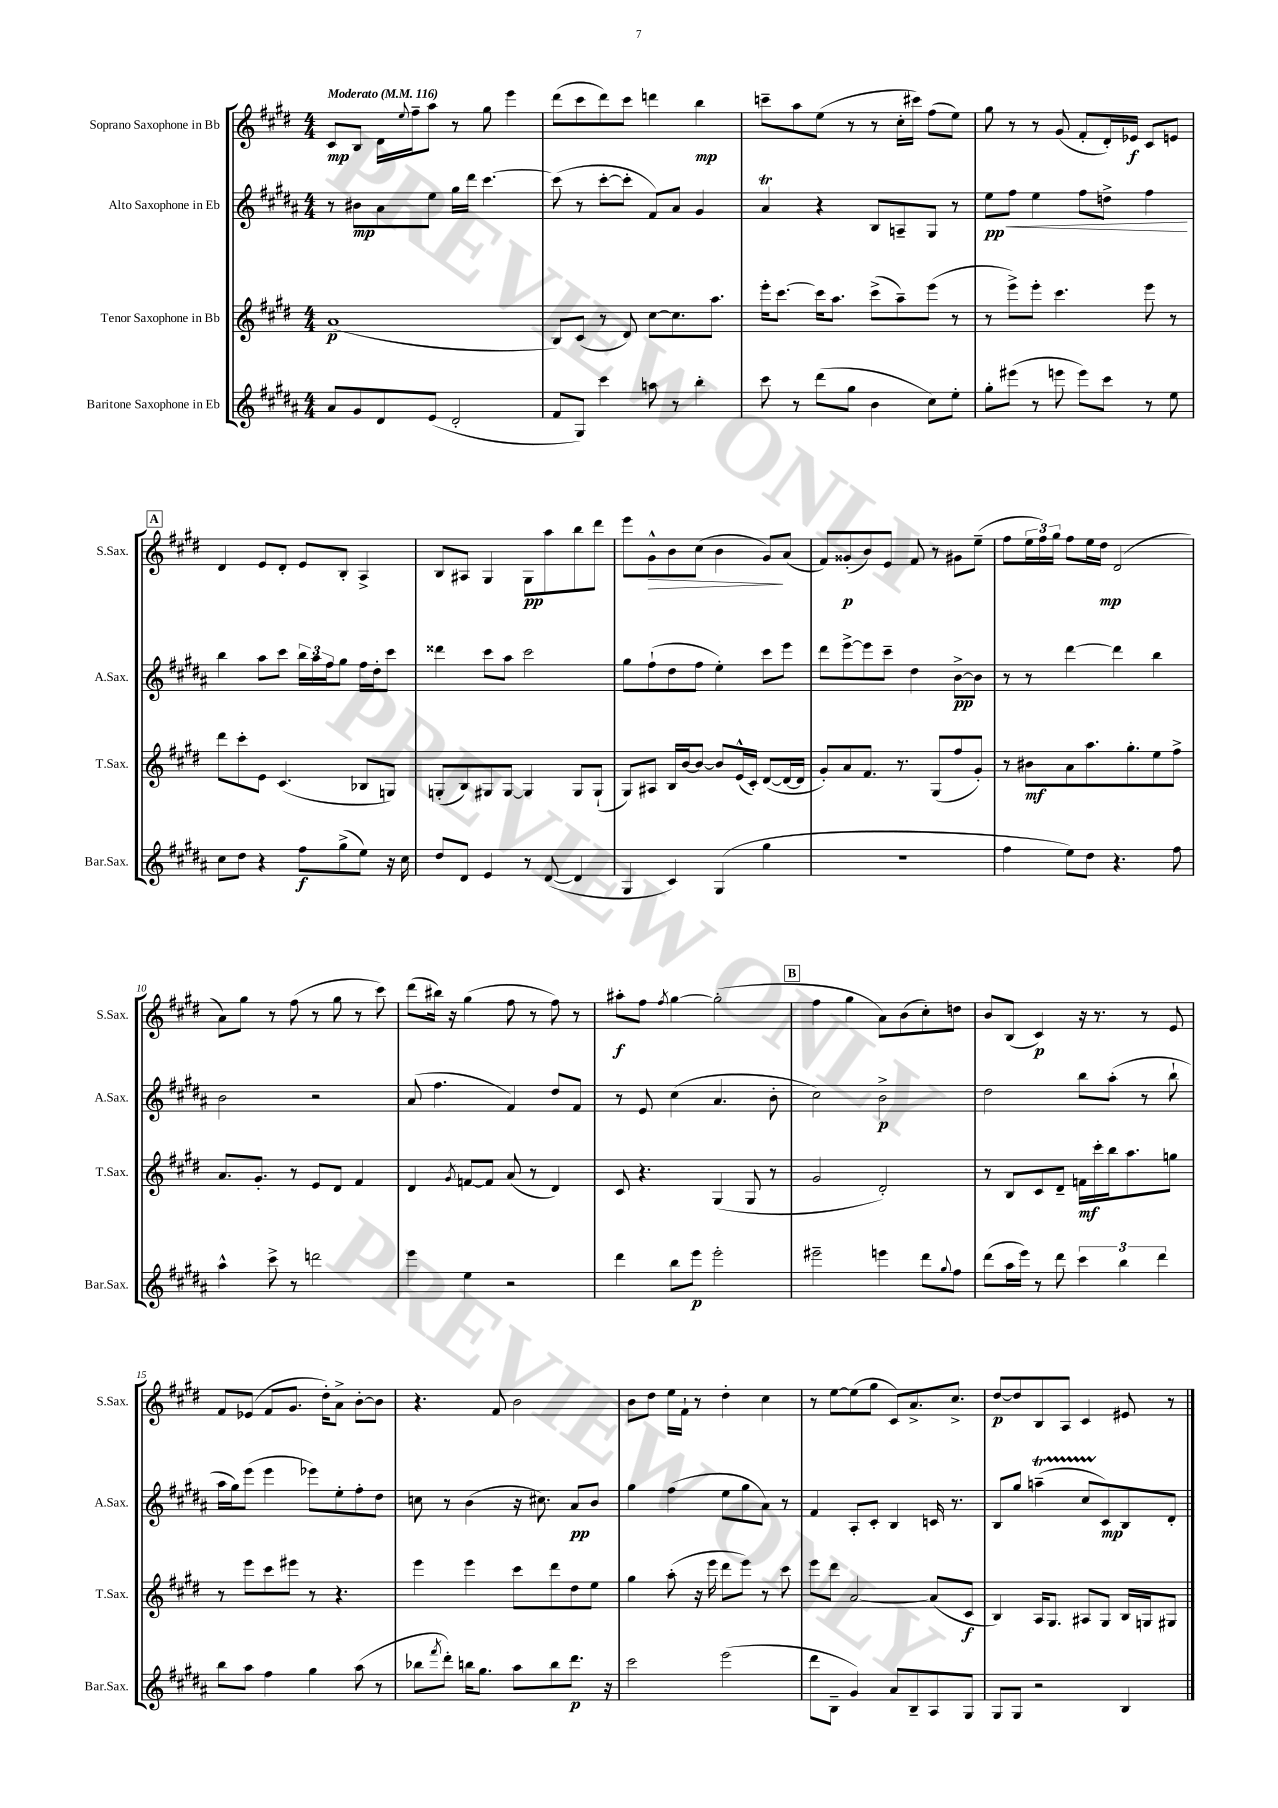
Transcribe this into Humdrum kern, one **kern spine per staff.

**kern	**kern	**kern	**kern
*staff4	*staff3	*staff2	*staff1
*clefG2	*clefG2	*clefG2	*clefG2
*k[f#c#g#d#a#]	*k[f#c#g#d#]	*k[f#c#g#d#a#]	*k[f#c#g#d#]
*M4/4	*M4/4	*M4/4	*M4/4
*MM116	*MM116	*MM116	*MM116
8a#	(1a	8r	8c#
8g#	.	8b#	8B
8d#	.	8a#	16d#
.	.	.	8qqee
.	.	.	16ff#~
(8e	.	8ee	8aa
2d#'	.	16gg#	8r
.	.	16ddd#	.
.	.	[4.ccc#	8gg#
.	.	.	4eee
=	=	=	=
8f#	8B)	(8ccc#]	(8ddd#
8G#)	(8c#	8r	8ccc#
4ccc#	8r	[8ccc#'	8ddd#)
.	8d#)	8ccc#']	8ccc#
8aa	[8cc#	8f#)	4ddd
8r	8.cc#]	8a#	.
4bb'	.	4g#	4bb
.	8.aa	.	.
=	=	=	=
8ccc#	16eee'	4a#	8ccc~
.	[8.ccc#	.	.
8r	.	.	8aa
(8ddd#	16ccc#]	4r	(8ee
.	8.aa	.	.
8gg#	.	.	8r
4b	(8ccc#^	8B	8r
.	8aa~)	8A~	16cc#'
.	.	.	16ccc#)
8cc#)	(8eee	8G#	(8ff#
8ee'	8r	8r	8ee)
=	=	=	=
8gg#'	8r	8ee	8gg#
(8eee#	8eee^)	8ff#	8r
8r	8eee'	4ee	8r
8eee	4.ccc#	.	(8g#
8eee)	.	8ff#	8f#'
8ccc#	.	8dd^	16d#')
.	.	.	16e-
8r	8eee	4ff#	8c#
8ee	8r	.	8e
=	=	=	=
8cc#	8ddd#	4bb	4d#
8dd#	8ccc#'	.	.
4r	8e	8aa#	8e
.	(4.c#	8ccc#	8d#'
8ff#	.	24bb	8e
.	.	24aa#	.
.	.	24ff#	.
(8gg#^	.	8gg#	8B'
8ee)	8B-	16ff#	4A^
.	.	16dd#'	.
16r	8G)	8ccc#	.
16cc#	.	.	.
=	=	=	=
8dd#	(8G'	4ddd##	8B
8d#	8B)	.	8A#
4e	8G#	8ccc#	4G#
.	[8G#	8aa#	.
8r	4G#]	2ccc#	8G#
([8d#	.	.	8aa
4d#]	8G#	.	8bb
.	(8G#`	.	8ddd#
=	=	=	=
4G#	8G#)	8gg#	8eee
.	8A#	(8ff#`	8g#^^
4c#)	16B	8dd#	8b
.	[16b	.	.
.	8b_	8ff#	(8cc#
(4G#	8b]	4ee')	4b
.	(16e^^	.	.
.	16c#')	.	.
4gg#	([8d#	8ccc#	8g#)
.	16d#_	8eee	(8a
.	16d#]	.	.
=	=	=	=
1r	8g#')	8ddd#	8f#)
.	8a	[8eee^	(8g##'
.	8.f#	8eee]	8b)
.	.	8ccc#~	8e
.	8.r	.	.
.	.	4dd#	8f#
.	(8G#	.	8r
.	8ff#	[8b^	8g#
.	8g#')	8b]	(8ee~
=	=	=	=
4ff#	8r	8r	8ff#
.	8b#	8r	24ee
.	.	.	24ff#)
.	.	.	24gg#
8ee)	8a	[4ddd#	8ff#
8dd#	8.aa	.	16ee
.	.	.	16dd#
4.r	.	4ddd#]	(2d#
.	8.gg#'	.	.
.	8ee	4bb	.
8ff#	8ff#^	.	.
=	=	=	=
4aa#^^	8.a	2b	8a)
.	.	.	8gg#
.	8.g#'	.	.
8ccc#^	.	.	8r
8r	8r	.	(8ff#
2ddd	8e	2r	8r
.	8d#	.	8gg#
.	4f#	.	8r
.	.	.	8ccc#)
=	=	=	=
4eee	4d#	(8a#	(8ddd#
.	.	4.ff#	16bb#)
.	.	.	16r
.	8qg#	.	.
4ee	[8f	.	(4gg#
.	8f]	.	.
2r	(8a	4f#)	8ff#
.	8r	.	8r
.	4d#)	8dd#	8ff#)
.	.	8f#	8r
=	=	=	=
4ddd#	8c#	8r	8aa#'
.	4.r	8e	8ff#
.	.	.	8qff#
8bb	.	(4cc#	[4gg#
8eee	.	.	.
2eee'	(4G#	4.a#	(2gg#']
.	8G#	.	.
.	8r	8b'	.
=	=	=	=
2eee#~	2g#	2cc#)	4ff#
.	.	.	4gg#
4eee	2d#')	2b^	8a)
.	.	.	(8b
8ddd#	.	.	8cc#')
8qqgg#	.	.	.
8ff#	.	.	8dd
=	=	=	=
(8ddd#	8r	2dd#	8b
16aa#	8B	.	(8B
16eee)	.	.	.
8r	8c#	.	4c#)
8ddd#	8d#~	.	.
6ccc#	16f	8bb	16r
.	16ccc#'	.	8.r
.	16bb	(8aa#'	.
6bb	.	.	.
.	8.aa	.	.
.	.	8r	8r
6ddd#	.	.	.
.	8gg	8bb`	8e
=	=	=	=
8bb	8r	16aa#	8f#
.	.	16gg#)	.
8aa#	8eee	(8eee	(8e-
4ff#	8ccc#	4eee	8f#
.	8eee#	.	8.g#
4gg#	8r	8eee-)	.
.	.	.	16dd#')
.	4.r	8ee'	8a^
(8aa#	.	8ff#'	[8b'
8r	.	8dd#	8b]
=	=	=	=
8bb-	4eee	8cc	4.r
8qfff#	.	.	.
8ddd#')	.	8r	.
16bb	4eee	(4b	.
8.gg#	.	.	.
.	.	.	8f#
8aa#	8ccc#	16r	2b
.	.	8.cc#)	.
8bb	8ddd#	.	.
8.ddd#	8dd#	8a#	.
.	8ee	8b	.
16r	.	.	.
=	=	=	=
2ccc#	4gg#	4gg#	8b
.	.	.	8dd#
.	(8aa'	(4ff#	16ee
.	.	.	16f#`
.	16r	.	8r
.	16eee	.	.
(2eee	8ddd#	8ee	4dd#'
.	8eee)	8gg#	.
.	8r	8a#)	4cc#
.	8ccc#	8r	.
=	=	=	=
8ddd#	8eee	4f#	8r
8B~	8ddd#	.	[8ee
4g#)	[2a	8A#'	(8ee]
.	.	8c#'	8gg#
8a#	.	4B	8c#)
8B~	.	.	8.a^
8A#	(8a]	16c	.
.	.	8.r	8.cc#^
8G#	8c#	.	.
=	=	=	=
8G#	4B)	8B	[8dd#
8G#	.	8gg#	8dd#]
2r	16A	(4aa~	8B
.	8.G#	.	.
.	.	.	8A
.	8A#	8cc#	4c#
.	8G#	8c#)	.
4B	16B	8B	8e#
.	16G	.	.
.	8G#	8d#'	8r
==	==	==	==
*-	*-	*-	*-
